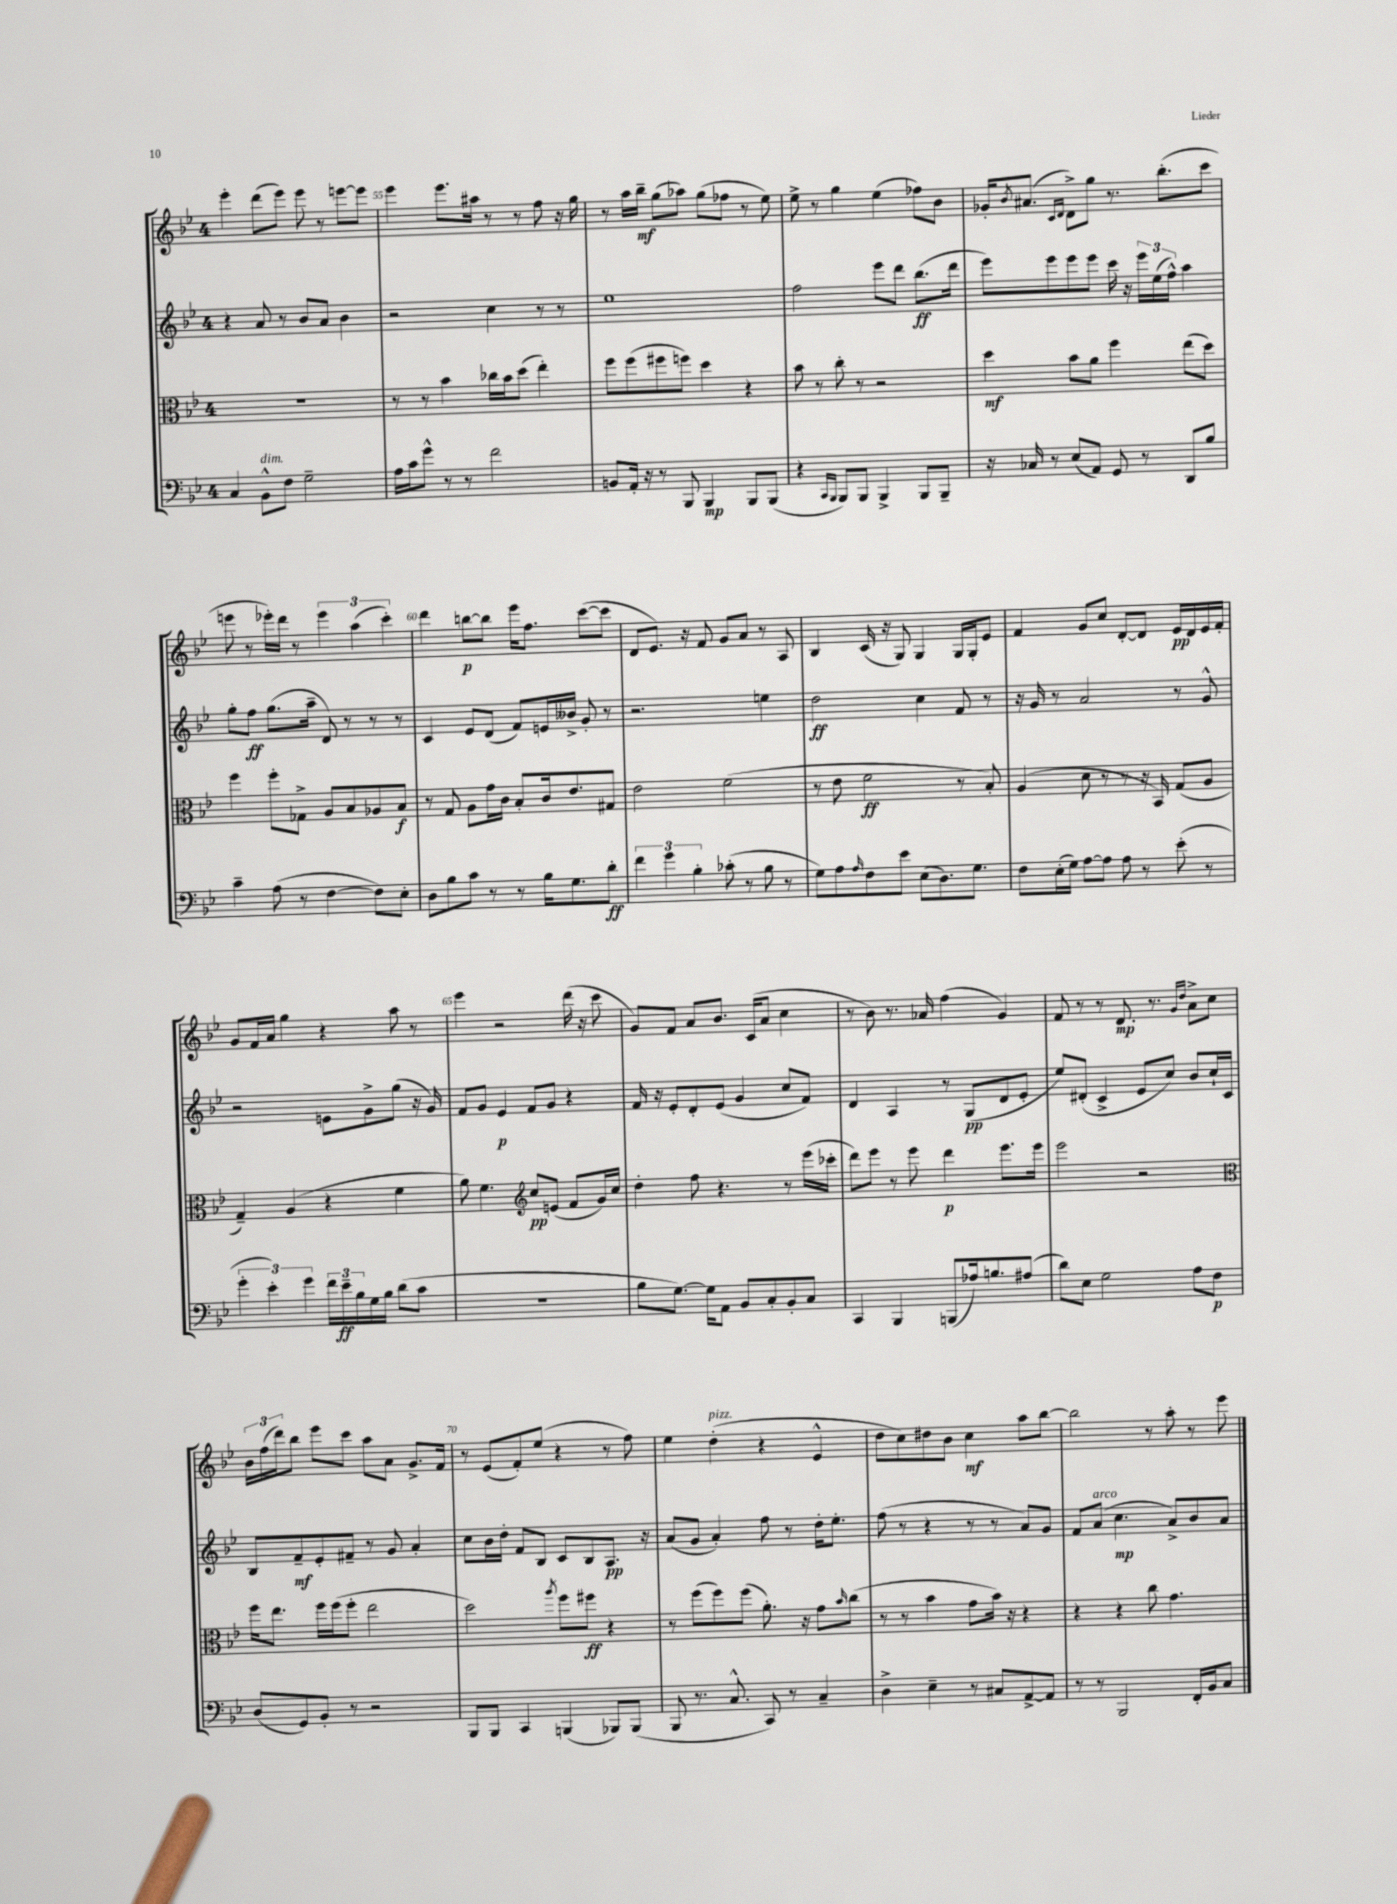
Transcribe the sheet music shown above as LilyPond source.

<<
\new StaffGroup <<
\new Staff = "s0" {
    \clef treble \key bes \major \once \override Staff.TimeSignature.style = #'single-digit \time 4/4
    ees'''4-. d'''8( ees'''8) ees'''8 r8 e'''8~ e'''8 |
    ees'''4 ees'''8. ais''16 r8 r8 f''8 r16 g''16 |
    r8 a''16 bes''16--\mf g''8( aes''8) g''8( fes''8 r8 ees''8) |
    ees''8-> r8 g''4 ees''4( fes''8) bes'8 |
    ges'16-. \acciaccatura { bes'8 } ais'8.( \grace { c'16 d'16 } d'8->) g''8 r8. bes''8.-.( c'''8 |
    e'''8 r8 ees'''16-.) d'''16 r8 \tuplet 3/2 { ees'''4 a''4( c'''4-.) } |
    d'''4 b''8~\p b''8 ees'''16 f''8. c'''8~( c'''8 |
    d'8 ees'8.) r16 f'8 g'8 a'8 r8 a8 |
    bes4 c'16( r16 g8) g4 g16 g16-. ees'8 |
    f'4 g'8 c''8 d'8~-. d'8 ees'16\pp d'16 ees'16 f'16-. |
    g'8 f'16 a'16 g''4 r4 a''8 r8 |
    ees'''4 r2 d'''16( r16 c'''8 |
    g'8) f'8 a'8 bes'8. c'16( a'8 c''4 |
    r8 bes'8) r8. aes'16 f''4( g'4) |
    f'8 r8 r8 d'8.\mp r8. \grace { g'16 d''16 } a'8-> c''8 |
    \tuplet 3/2 { bes'16 f''16( d'''16) } bes''8 ees'''8 c'''8 a''8 a'8 g'8.-> f'16 |
    r8 ees'8( f'8-.) ees''8( r4 r8 f''8) |
    ees''4 d''4-.^\markup { \italic "pizz." }( r4 ees'4-^ |
    d''8 c''8) dis''8 bes'8 c''4\mf a''8 bes''8~ |
    bes''2 r8 a''8-. r8 ees'''8 \bar "|." |
}
\new Staff = "s1" {
    \clef treble \key bes \major \once \override Staff.TimeSignature.style = #'single-digit \time 4/4
    r4 a'8 r8 bes'8 a'8 bes'4 |
    r2 c''4 r8 r8 |
    ees''1 |
    f''2 ees'''8 d'''8 bes''8.\ff( d'''16 |
    ees'''8) ees'''8 ees'''8 ees'''8 c'''16 r16 \tuplet 3/2 { ees'''16 ees''16( f''16-^) } a''4 |
    g''8-. f''8\ff g''8.( a''16-- d'8) r8 r8 r8 |
    c'4 ees'8 d'8( f'8) e'16 beses'16-> g'8-. r8 |
    r2. e''4 |
    d''2\ff c''4 f'8 r8 |
    r16 g'16 r8 a'2 r8 g'8-^ |
    r2 e'8 g'8-> g''8( r16 g'16) |
    f'8 g'8 ees'4\p f'8 g'8 r4 |
    f'16 r16 ees'8-. d'8-. ees'8( g'4 c''8 f'8) |
    d'4 a4 r8 g8\pp( d'8 ees'8-. |
    ees''8) dis'8-.( c'4-> ees'8 c''8) bes'8 c''16-! c'16 |
    bes8 f'8--\mf ees'8-. fis'8-- r8 g'8 a'4-. |
    c''8 bes'16 d''16-. f'8 bes8 c'8 bes8 a8.\pp r16 |
    a'8( g'8 a'4-.) f''8 r8 d''16-. ees''8.-. |
    f''8( r8 r4 r8 r8 a'8) g'8 |
    f'8 a'8^\markup { \italic "arco" }( c''4.\mp a'8->) bes'8 a'8 \bar "|." |
}
\new Staff = "s2" {
    \clef alto \key bes \major \once \override Staff.TimeSignature.style = #'single-digit \time 4/4
    R1 |
    r8 r8 bes'4 ces''16 bes'16 d''8( ees''4-.) |
    f''8 f''8( fis''8 f''8) d''4 r4 |
    bes'8 r8 c''8-. r8 r2 |
    d''4\mf bes'8 a'8 f''4 ees''8( d''8) |
    f''4 f''8-. ges8-> a8 bes8 aes8 bes8\f |
    r8 g8 a8 g'16 c'16 bes8-. c'16 ees'8. gis8 |
    ees'2 f'2( |
    r8 ees'8 f'2\ff r8 bes8-.) |
    a4( d'8 r8 r8 r16 bes,16) g8( a8 |
    g4--) a4( r4 f'4 |
    a'8) f'4. \clef treble c''8\pp e'8( f'8 g'16) c''16 |
    d''4-. f''8 r4. r8 ees'''16( ces'''16-. |
    d'''8) ees'''8 r8 ees'''8 d'''4\p ees'''8. ees'''16 |
    ees'''2 r2 |
    \clef alto f''16 ees''8. f''16 f''16( f''8-. ees''2 |
    d''2) \acciaccatura { a''8 } f''8 fis''8\ff r4 |
    r8 f''8( f''8) f''8( a'8.-.) r16 g'8 \grace { bes'16 } c''8( |
    r8 r8 bes'4 g'8 bes'16) r16 r4 |
    r4 r4 c''8 g'4. \bar "|." |
}
\new Staff = "s3" {
    \clef bass \key bes \major \once \override Staff.TimeSignature.style = #'single-digit \time 4/4
    c4 bes,8-^^\markup { \italic "dim." } f8 g2-- |
    a16 c'16 g'8-^ r8 r8 f'2 |
    b,8 a,16-. r16 r8 bes,,8 bes,,4\mp bes,,8 bes,,8( |
    r4 \grace { c,16 bes,,16 } bes,,8) bes,,8 bes,,4-> bes,,8 bes,,8-- |
    r16 ces16 r8 ees8( a,8) g,8 r8 d,8 bes8 |
    c'4-- a8( r8 f4~ f8) ees8-. |
    d8 bes8 c'8 r8 r8 bes16 g8. d'8-.\ff |
    \tuplet 3/2 { f'4 g'4 bes4-. } ces'8-.( r8 bes8 r8 |
    g8) a8 \grace { a16 } f8 ees'8 ees8( d8.) g8. |
    f8 ees16-.( g16) a8~ a8 a8 r8 ees'8-.( r8 |
    \tuplet 3/2 { g'4-. ees'4-.) g'4 } \tuplet 3/2 { f'16 ees'16--\ff bes16 } g16 bes16 d'8( c'8 |
    R1 |
    bes8 g8.~) g16 a,8 bes,8 c8-. bes,8-. c8 |
    c,4 bes,,4 b,,8( aes16) b8. ais8( |
    d'8) ees8 g2 a8 f8\p |
    d8( g,8) bes,8-. r8 r2 |
    bes,,8 bes,,8 c,4 b,,4( bes,,8) bes,,8( |
    bes,,8 r8. c8.-^ c,8) r8 c4-- |
    d4-> ees4-- r8 cis8 a,8~-> a,8 |
    r8 r8 bes,,2 f,16-. bes,16 c8 \bar "|." |
}
>>
>>
\layout { \context { \Score currentBarNumber = #54 \override BarNumber.break-visibility = ##(#f #t #t) barNumberVisibility = #(every-nth-bar-number-visible 5) } }
